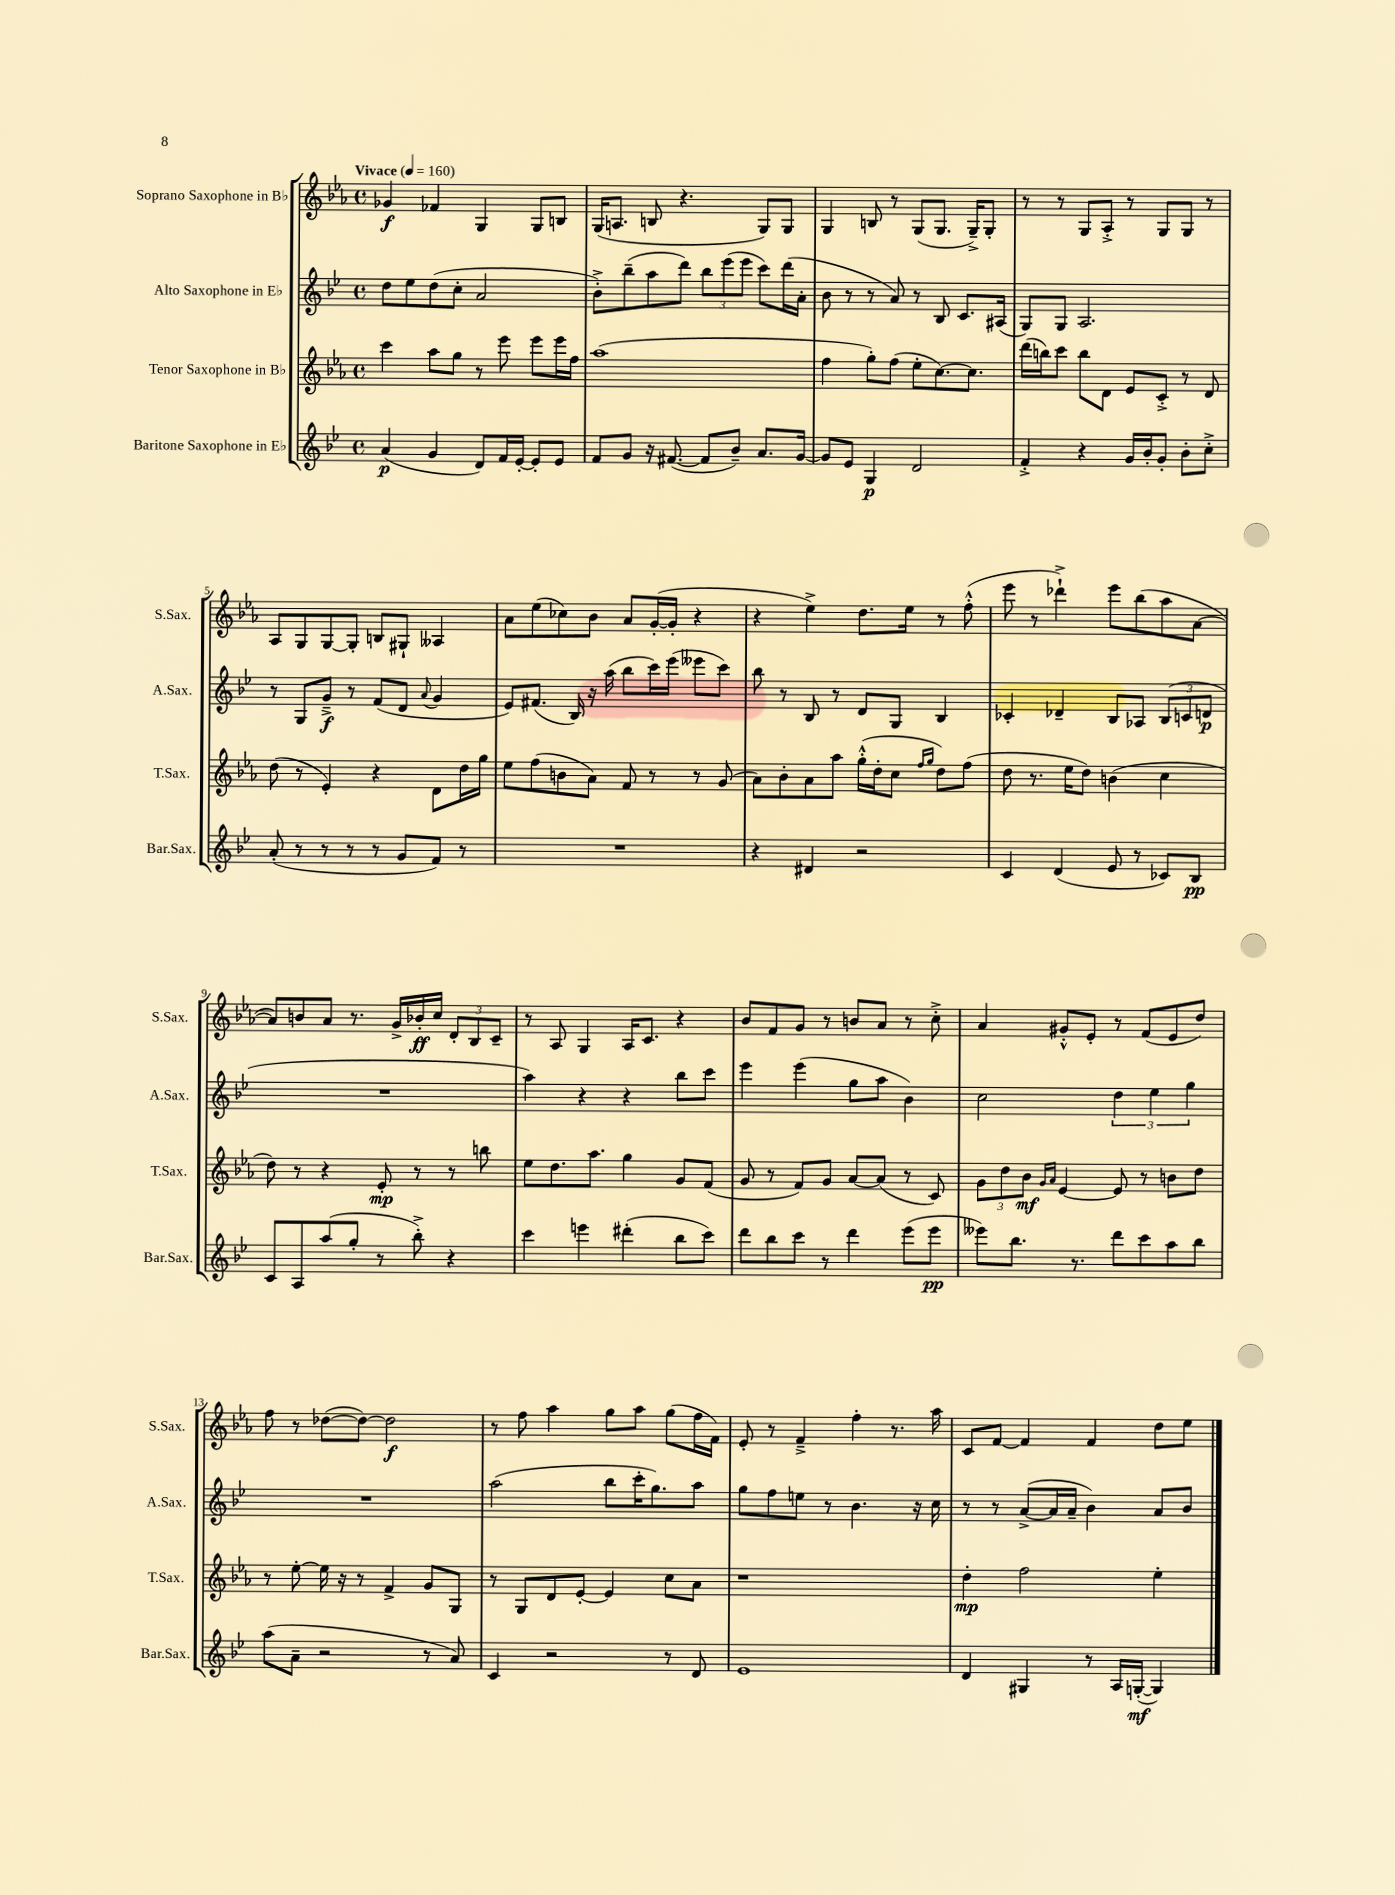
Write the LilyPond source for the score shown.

<<
\new StaffGroup <<
\new Staff = "s0" \with { instrumentName = "Soprano Saxophone in Bb" shortInstrumentName = "S.Sax." } {
    \clef treble \key ees \major \defaultTimeSignature \time 4/4 \tempo "Vivace" 4 = 160
    ges'4\f fes'4 g4 g8 b8 |
    g16( a8. b8 r4. g8) g8 |
    g4 b8 r8 g8( g8. g16--->) g8-. |
    r8 r8 g8 aes8-.-> r8 g8 g8 r8 |
    aes8 g8 g8~ g8-. b8 gis8-! aeses4 |
    aes'8 ees''8( ces''8) bes'8 aes'8 g'16~-.( g'16-. r4 |
    r4 ees''4->) d''8. ees''16 r8 f''8-.-^( |
    ees'''8 r8 des'''4-!->) ees'''8 bes''8( aes''8 aes'8~ |
    aes'8) b'8 aes'8 r8. g'16-> bes'16-.\ff c''16 \tuplet 3/2 { d'8-. bes8 c'8-- } |
    r8 aes8 g4 aes16 c'8. r4 |
    bes'8 f'8 g'8 r8 b'8 aes'8 r8 c''8-.-> |
    aes'4 gis'8-.-^ ees'8-. r8 f'8( ees'8 d''8) |
    f''8 r8 des''8~( des''8~) des''2\f |
    r8 f''8 aes''4 g''8 aes''8 g''8( f''16 f'16) |
    ees'8-. r8 f'4---> f''4-. r8. aes''16 |
    c'8 f'8~ f'4 f'4 d''8 ees''8 \bar "|." |
}
\new Staff = "s1" \with { instrumentName = "Alto Saxophone in Eb" shortInstrumentName = "A.Sax." } {
    \clef treble \key bes \major \defaultTimeSignature \time 4/4
    d''8 ees''8 d''8( c''8-. a'2 |
    bes'8-.->) bes''8--( a''8 d'''8) \tuplet 3/2 { bes''8 ees'''8( ees'''8 } c'''8) d'''16( a'16-. |
    bes'8 r8 r8 a'8) r8 bes8 c'8. ais16( |
    g8) g8 a2. |
    r8 g8 g'8--->\f r8 f'8( d'8 \appoggiatura { a'8 } g'4 |
    ees'8) fis'8.( bes16) r16 a''16( bes''8 c'''16) ees'''16( eeses'''8 c'''8) |
    bes''8 r8 bes8 r8 d'8 g8 bes4 |
    ces'4-. des'4-- bes8 aes8 \tuplet 3/2 { bes8( c'8 d'8\p } |
    R1 |
    a''4) r4 r4 bes''8 c'''8 |
    ees'''4 ees'''4( g''8 a''8 bes'4) |
    c''2 \tuplet 3/2 { d''4 ees''4 g''4 } |
    R1 |
    a''2( bes''8 c'''16-. g''8.) a''8 |
    g''8 f''8 e''8 r8 bes'4. r16 c''16 |
    r8 r8 a'8~->( a'16 a'16-- bes'4) a'8 bes'8 \bar "|." |
}
\new Staff = "s2" \with { instrumentName = "Tenor Saxophone in Bb" shortInstrumentName = "T.Sax." } {
    \clef treble \key ees \major \defaultTimeSignature \time 4/4
    c'''4 aes''8 g''8 r8 ees'''8 ees'''8 ees'''16 f''16 |
    aes''1( |
    f''4 g''8-.) f''8( ees''8-. c''8.~) c''8. |
    d'''16( b''16) c'''8 b''8 d'8 ees'8 c'8-.-> r8 d'8 |
    d''8( r8 ees'4-.) r4 d'8 d''16 g''16 |
    ees''8 f''8( b'8 aes'8) f'8 r8 r8 g'8( |
    aes'8) bes'8-. aes'8 aes''8 g''16-.-^( d''16-. c''8 \grace { f''16 g''16 } d''8) f''8( |
    d''8 r8. ees''16 d''8) b'4( c''4 |
    d''8) r8 r4 ees'8-.\mp r8 r8 b''8 |
    ees''8 d''8. aes''8. g''4 g'8 f'8( |
    g'8 r8 f'8) g'8 aes'8~ aes'8( r8 c'8) |
    \tuplet 3/2 { g'8 d''8 bes'8\mf } \grace { g'16 aes'16 } ees'4~ ees'8 r8 b'8 d''8 |
    r8 ees''8~-. ees''16 r16 r8 f'4-> g'8 g8 |
    r8 g8 d'8 ees'8~-. ees'4 c''8 aes'8 |
    r1 |
    d''4-.\mp f''2 ees''4-. \bar "|." |
}
\new Staff = "s3" \with { instrumentName = "Baritone Saxophone in Eb" shortInstrumentName = "Bar.Sax." } {
    \clef treble \key bes \major \defaultTimeSignature \time 4/4
    a'4\p( g'4 d'8) f'16 ees'16~-. ees'8-. ees'8 |
    f'8 g'8 r16 fis'8.~( fis'8 bes'8--) a'8. g'16~ |
    g'8 ees'8 g4\p d'2 |
    f'4-.-> r4 g'16 bes'16-. g'8-. bes'8-. c''8-.-> |
    a'8-.( r8 r8 r8 r8 g'8 f'8) r8 |
    R1 |
    r4 dis'4 r2 |
    c'4 d'4( ees'8 r8 ces'8) bes8\pp |
    c'8 a8 a''8( g''8-. r8 bes''8-.->) r4 |
    c'''4 e'''4 dis'''4-.( bes''8 c'''8) |
    d'''8 bes''8 c'''8 r8 d'''4 ees'''8( ees'''8\pp |
    eeses'''8) bes''8. r8. d'''8 c'''8 a''8 bes''8 |
    a''8( a'8-- r2 r8 a'8) |
    c'4 r2 r8 d'8 |
    ees'1 |
    d'4 gis4 r8 a16 g16~-.\mf( g4) \bar "|." |
}
>>
>>
